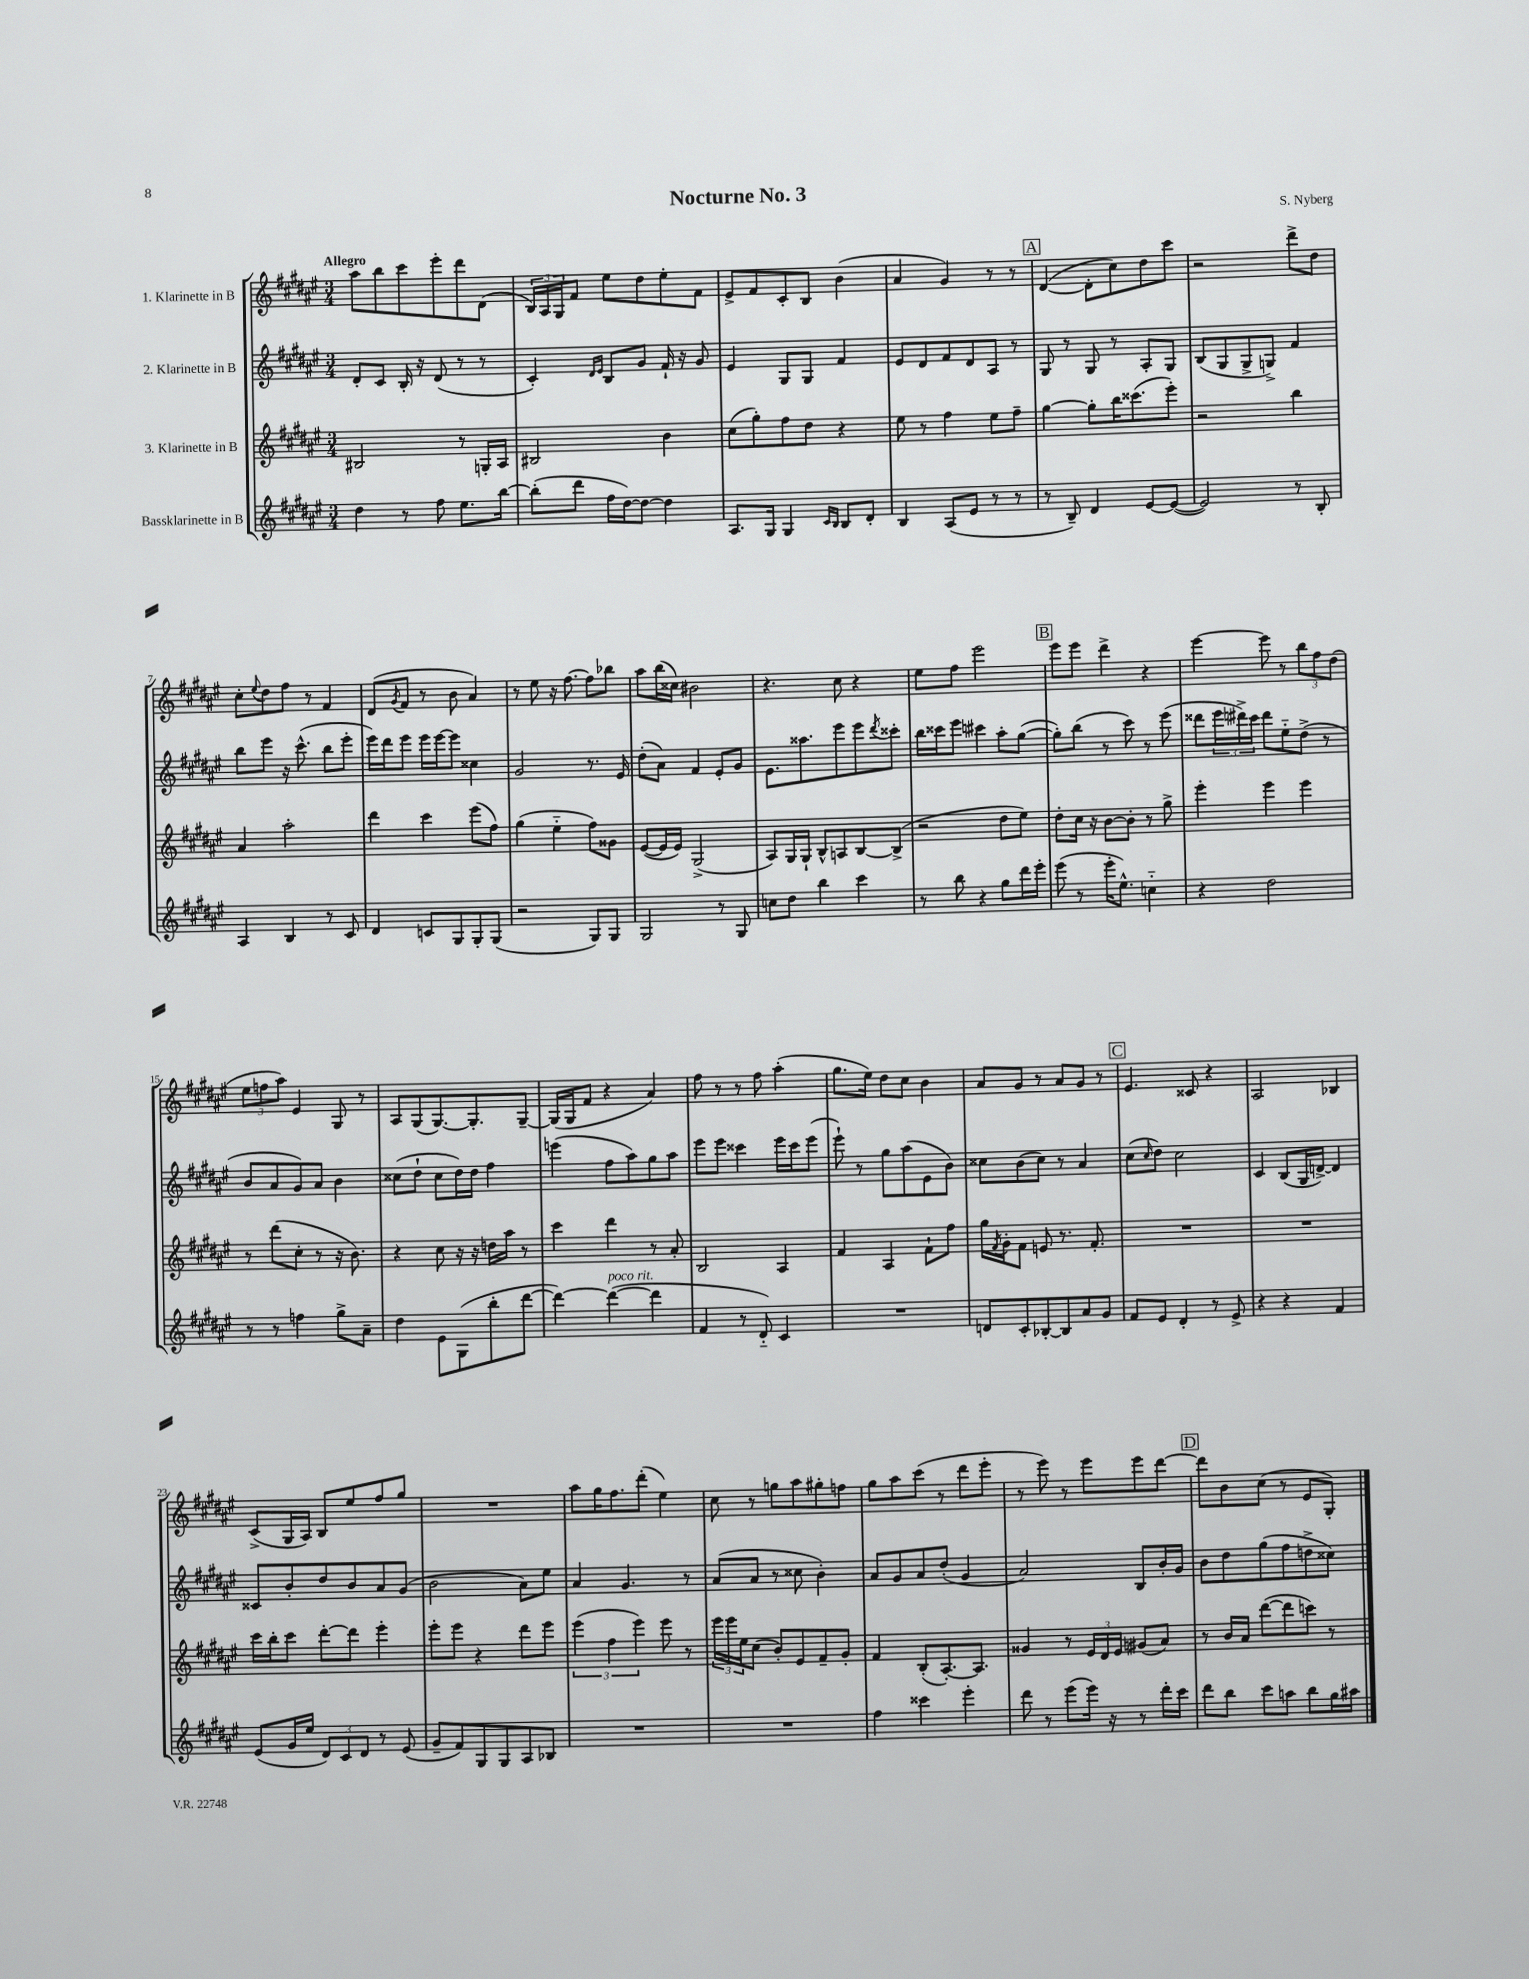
\header { title = "Nocturne No. 3" composer = "S. Nyberg" }
<<
\new StaffGroup <<
\new Staff = "s0" \with { instrumentName = "1. Klarinette in B" } {
    \clef treble \key fis \major \numericTimeSignature \time 3/4 \tempo "Allegro"
    ais''8 b''8 cis'''8 eis'''8-. dis'''8 dis'8( |
    \tuplet 3/2 { b16) ais16 gis16 } fis'8 eis''8 dis''8 eis''8-. fis'8 |
    eis'8-> fis'8 cis'8-. b8 b'4( |
    ais'4 gis'4) r8 r8 |
    \mark \markup { \box "A" } dis'4~( dis'8-. cis''8) dis''8 cis'''8 |
    r2 dis'''8-> dis''8 |
    cis''8-. \appoggiatura { eis''8 } dis''8 fis''8 r8 fis'4 |
    dis'8( \acciaccatura { gis'8 } fis'8 r8 b'8 ais'4) |
    r8 eis''8 r16 fis''8.~ fis''8 bes''8 |
    ais''8 b''16( cisis''16) bis'2 |
    r4. cis''8 r4 |
    eis''8 fis''8 eis'''2 |
    \mark \markup { \box "B" } eis'''8 eis'''8 dis'''4-> r4 |
    eis'''4~ eis'''8 r8 \tuplet 3/2 { b''8 fis''8 dis''8( } |
    \tuplet 3/2 { eis''8 f''8 ais''8) } eis'4 gis8 r8 |
    ais8 gis8( gis8.~) gis8.-. gis8~-- |
    gis16( gis16 fis'8 r4 ais'4) |
    fis''8 r8 r8 fis''8 ais''4-.( |
    gis''8. eis''16) dis''8 cis''8 b'4 |
    ais'8 gis'8 r8 ais'8 gis'8 r8 |
    \mark \markup { \box "C" } eis'4. cisis'8 r4 |
    ais2 bes4 |
    cis'8->( gis16 ais16) b8 eis''8 fis''8 gis''8 |
    R2. |
    ais''8 gis''16 fis''8. dis'''8-.( eis''4) |
    cis''8 r8 g''8 ais''8 gis''8-. f''8 |
    gis''8 ais''8 cis'''8( r8 dis'''8 eis'''8-. |
    r8 eis'''8) r8 eis'''8 eis'''8 dis'''8~ |
    \mark \markup { \box "D" } dis'''8 b'8 cis''8( r8 eis'8 gis8-.) \bar "|." |
}
\new Staff = "s1" \with { instrumentName = "2. Klarinette in B" } {
    \clef treble \key fis \major \numericTimeSignature \time 3/4
    dis'8-. cis'8 b16-. r16 dis'8( r8 r8 |
    cis'4-.) \grace { dis'16 eis'16 } b8 gis'8 fis'16-! r16 gis'8 |
    eis'4 gis8 gis8 fis'4 |
    eis'8 dis'8 fis'8 dis'8 ais8 r8 |
    \mark \markup { \box "A" } gis8 r8 gis8 r8 ais8-. gis8 |
    b8( gis8 gis8-> g8->) fis'4 |
    b''8 eis'''8 r16 cis'''8.-^( b''8 eis'''8-. |
    eis'''16) dis'''16 eis'''8 eis'''16 eis'''16~ eis'''8 cisis''4 |
    gis'2 r8. eis'16 |
    dis''8-.( ais'8) fis'4 eis'8-. gis'8 |
    eis'8. aisis''8. eis'''8 eis'''8 \acciaccatura { dis'''8 } cisis'''8-. |
    b''16 cisis'''16 eis'''8 cis'''4 ais''8-. gis''8~( |
    \mark \markup { \box "B" } gis''8-.) b''8( r8 cis'''8) r8 eis'''8( |
    disis'''8 \tuplet 3/2 { eis'''16 dis'''16->) cis'''16 } dis'''8 eis''8-_ dis''8->( r8 |
    b'8 ais'8 gis'8) ais'8 b'4 |
    cisis''8( dis''8-! cisis''8 dis''16) dis''16 fis''4 |
    e'''4( fis''8 ais''8) gis''8 ais''8 |
    eis'''8 eis'''8 cisis'''4 eis'''16 cisis'''16 eis'''8( |
    eis'''8-!) r8 gis''8 ais''8( eis'8 b'8) |
    cisis''8 b'8( cisis''8) r8 ais'4 |
    \mark \markup { \box "C" } cis''8( \grace { cis''16 } dis''8) cis''2 |
    cis'4 b8( gis16 d'16~->) d'4 |
    cisis'8 b'8-. dis''8 b'8 ais'8 gis'8( |
    b'2 ais'8) eis''8 |
    ais'4 gis'4. r8 |
    ais'8( ais'8 r8 cisis''8 b'4-.) |
    ais'8 gis'8 ais'8 dis''8-.( gis'4 |
    ais'2) b8 b'16-. gis'16 |
    \mark \markup { \box "D" } b'8 dis''8 gis''8( fis''8 d''8-> cisis''8) \bar "|." |
}
\new Staff = "s2" \with { instrumentName = "3. Klarinette in B" } {
    \clef treble \key fis \major \numericTimeSignature \time 3/4
    bis2 r8 g16-. ais16 |
    bis2 b'4 |
    cis''8( gis''8-.) fis''8 dis''8 r4 |
    eis''8 r8 fis''4 eis''8 fis''8-- |
    \mark \markup { \box "A" } gis''4~ gis''8-. b''16 cisis'''8.( eis'''8-.) |
    r2 b''4 |
    ais'4 ais''2-. |
    dis'''4 cis'''4 eis'''8( fis''8) |
    gis''4( eis''4-_ fis''8) gisis'8 |
    eis'8~( eis'16 eis'16) gis2->( |
    ais8) gis16 gis16-! b8-^ a8 b8~ b8->( |
    r2 dis''8 eis''8) |
    \mark \markup { \box "B" } dis''8-. cis''16 r16 b'8~ b'8-. r8 gis''8-> |
    eis'''4-. eis'''4 eis'''4 |
    r8 dis'''8( cis''8-. r8 r16 b'8.) |
    r4 cis''8 r16 r16 d''16 ais''16 r8 |
    cis'''4 dis'''4 r8 ais'8-. |
    b2 ais4 |
    fis'4 ais4 fis'8-! fis''8 |
    gis''16 \acciaccatura { fis'8 } gis'16-. fis'8 e'8 r8. fis'8.-. |
    \mark \markup { \box "C" } R2. |
    R2. |
    cis'''16 b''16-. cis'''8 dis'''8~-. dis'''8 eis'''4-. |
    eis'''8-. eis'''8 r4 dis'''8 eis'''8 |
    \tuplet 3/2 { eis'''4( fis''4 eis'''4) } eis'''8 r8 |
    \tuplet 3/2 { eis'''16 eis'''16 eis''16 } cis''8( b'8-.) eis'8 fis'8-- gis'8-. |
    fis'4 b8-.( ais8.~-.) ais8. |
    gisis'4 r8 \tuplet 3/2 { eis'16 dis'16 eis'16 } gis'8( ais'8) |
    \mark \markup { \box "D" } r8 b'16 ais'16 dis'''8~( dis'''8 c'''8) r8 \bar "|." |
}
\new Staff = "s3" \with { instrumentName = "Bassklarinette in B" } {
    \clef treble \key fis \major \numericTimeSignature \time 3/4
    dis''4 r8 fis''8 eis''8. b''16~ |
    b''8-.( dis'''8 fis''16 dis''16~) dis''8~ dis''4 |
    ais8. gis16 gis4 \grace { cis'16 b16 } b8 dis'8-. |
    b4 ais8( eis'8 r8 r8 |
    \mark \markup { \box "A" } r8 b8--) dis'4 eis'8~ eis'8~( |
    eis'2) r8 b8-. |
    ais4 b4 r8 cis'8 |
    dis'4 c'8 gis8 gis8-. gis8( |
    r2 gis8) gis8 |
    gis2 r8 gis8 |
    c''8 dis''8 b''4 cis'''4 |
    r8 b''8 r4 gis''8 dis'''16 eis'''16-. |
    \mark \markup { \box "B" } eis'''8( r8 eis'''16-. eis''8.-^) c''4-_ |
    r4 dis''2 |
    r8 r8 f''4 gis''8-> ais'8-- |
    dis''4 eis'8 gis8( b''8-. dis'''8~ |
    dis'''4~) dis'''4~^\markup { \italic "poco rit." }( dis'''4 |
    fis'4 r8 dis'8-_) cis'4 |
    R2. |
    d'8 cis'8-. bes8~-. bes8 ais'8 gis'8 |
    \mark \markup { \box "C" } fis'8 eis'8 dis'4-. r8 eis'8-> |
    r4 r4 fis'4 |
    eis'8( gis'16 eis''16 \tuplet 3/2 { dis'8) cis'8 dis'8 } r8 eis'8( |
    gis'8-- fis'8) gis8 gis8 ais8 bes8 |
    R2. |
    R2. |
    fis''4 cisis'''4 eis'''4-. |
    dis'''8 r8 eis'''8( eis'''16) r16 r8 dis'''16-. cis'''16 |
    \mark \markup { \box "D" } dis'''8 b''8 cis'''8 a''8 b''8 gis''16 ais''16 \bar "|." |
}
>>
>>
